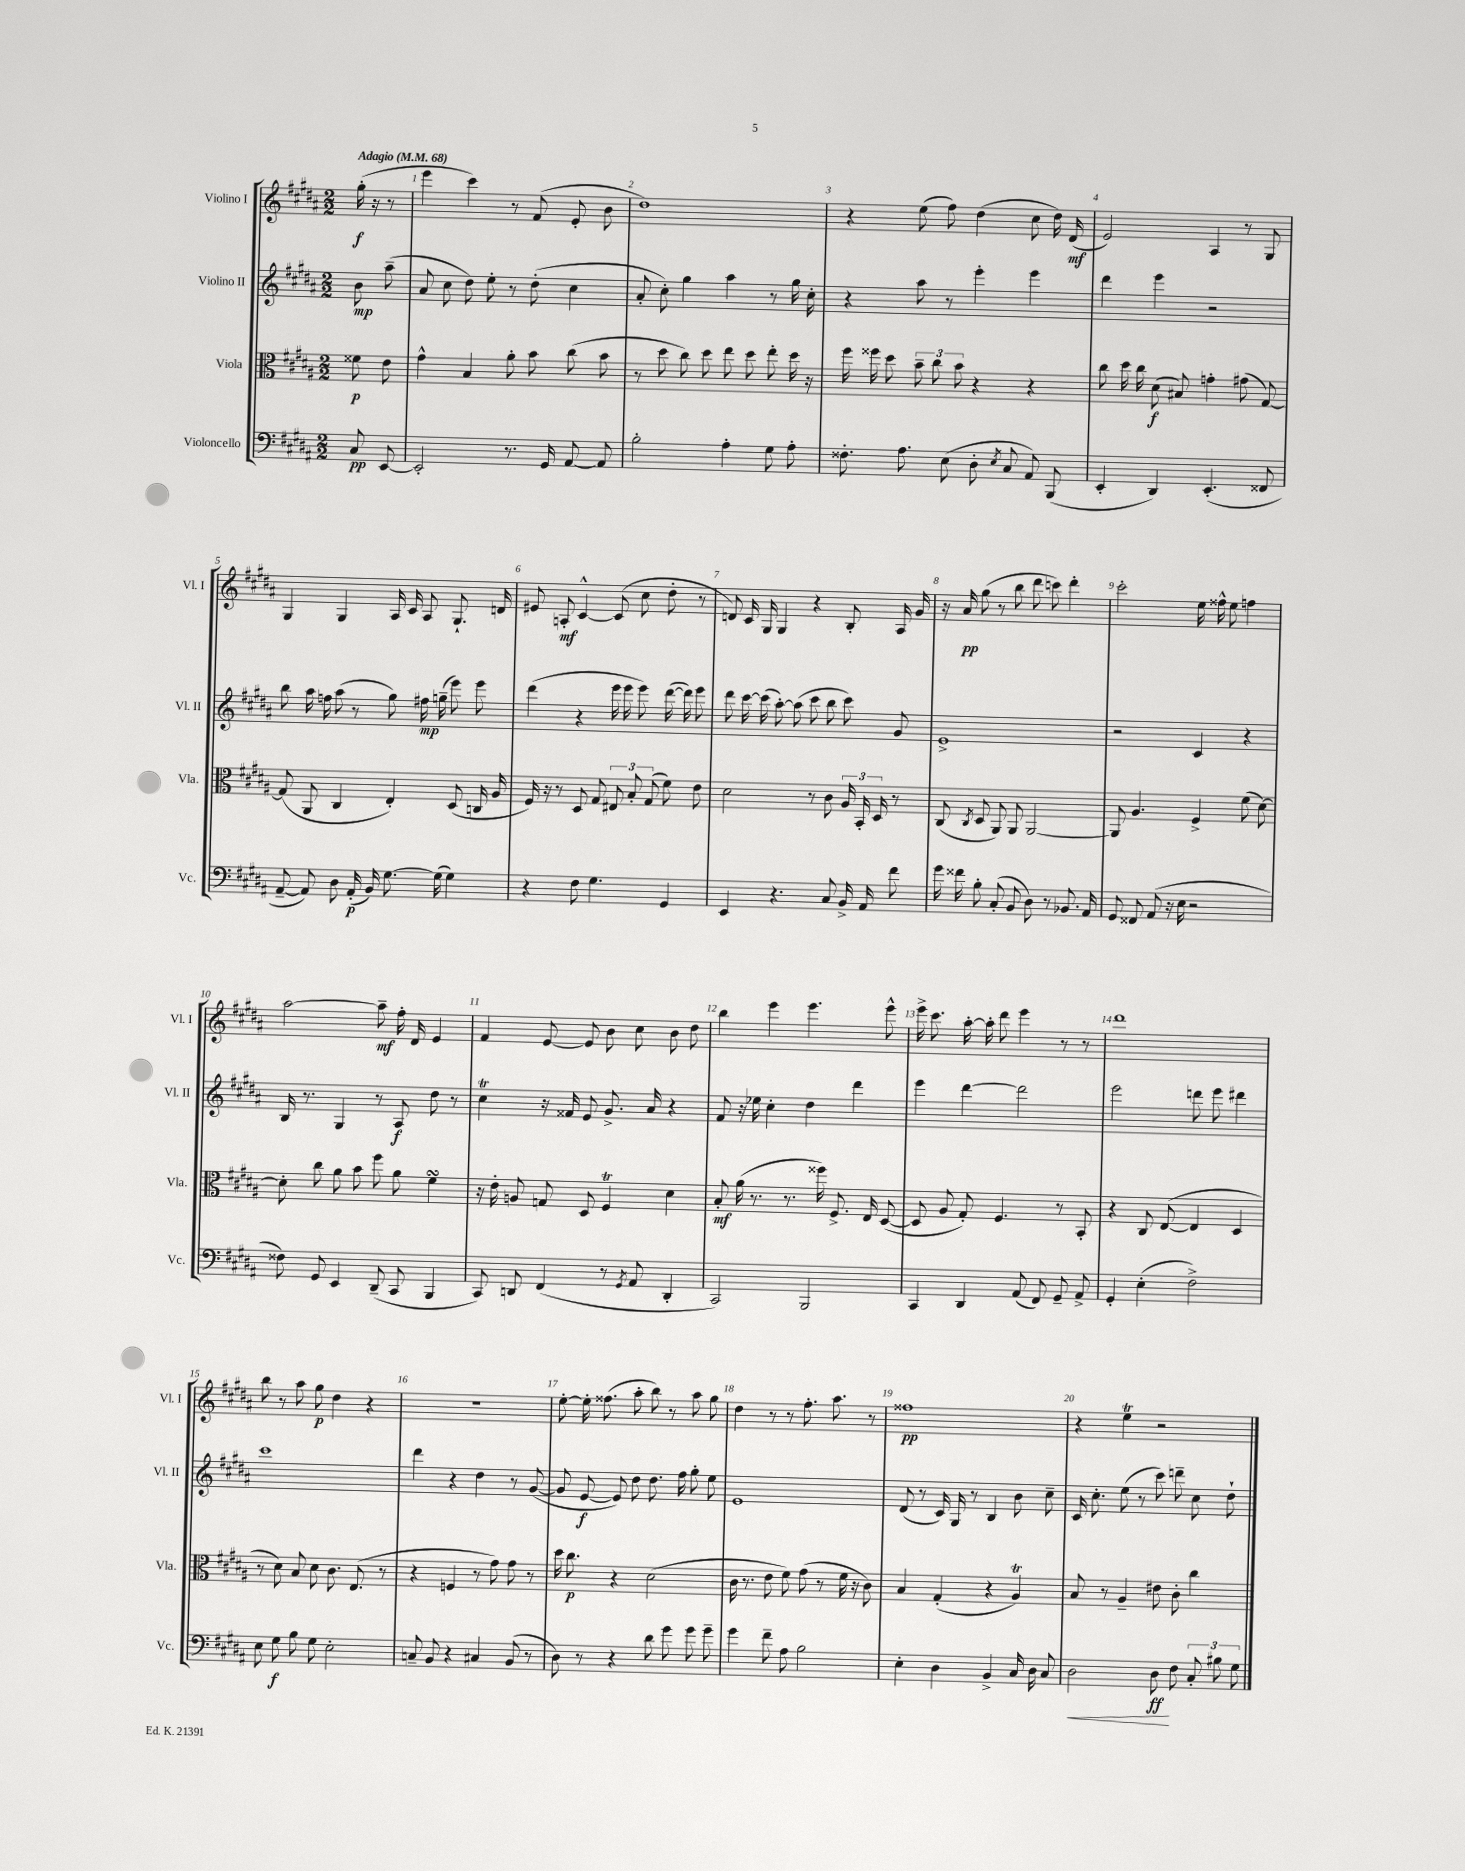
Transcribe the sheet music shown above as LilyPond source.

<<
\new StaffGroup <<
\new Staff = "s0" \with { instrumentName = "Violino I" shortInstrumentName = "Vl. I" } {
    \clef treble \key b \major \numericTimeSignature \time 2/2 \partial 4 \tempo "Adagio" 4 = 68
    \autoBeamOff gis''16-.\f( r16 r8 |
    e'''4 cis'''4) r8 fis'8( e'8-. b'8 |
    dis''1) |
    r4 e''8( fis''8) dis''4( cis''8 dis''16) dis'16\mf( |
    e'2) ais4 r8 gis8 |
    gis4 gis4 ais16 cis'16 ais8 gis8.-! d'16 |
    eis'8 a8-.\mf cis'4~-^ cis'8( cis''8 dis''8-. r8 |
    d'8) cis'16 gis16 gis4 r4 b8-. ais16 gis'16 |
    r16 ais'16\pp gis''8( r8 b''8 dis'''8 c'''8) dis'''4-. |
    cis'''2-. e''16 fisis''16-^ e''8 f''4 |
    ais''2~ ais''8--\mf fis''16-. dis'16 e'4 |
    fis'4 e'8~ e'8 b'8 cis''8 b'8 dis''8 |
    b''4 e'''4 e'''4. e'''8-^ |
    e'''16-> cis'''8. ais''16~-. ais''16-. dis'''8 e'''4 r8 r8 |
    dis'''1 |
    b''8 r8 ais''8 gis''8\p dis''4 r4 |
    R1 |
    e''8~-. e''16-. fisis''8.( ais''8-. b''8) r8 ais''8 gis''8 |
    dis''4 r8 r8 fis''8.-. ais''8. r8 |
    fisis''1\pp |
    r4 e''4\trill r2 \bar "|." |
}
\new Staff = "s1" \with { instrumentName = "Violino II" shortInstrumentName = "Vl. II" } {
    \clef treble \key b \major \numericTimeSignature \time 2/2 \partial 4
    \autoBeamOff b'8\mp ais''8--( |
    ais'8 cis''8 dis''8) e''8-. r8 dis''8-.( cis''4 |
    ais'8-. cis''8-.) gis''4 ais''4 r8 gis''16 cis''16-. |
    r4 ais''8 r8 e'''4-. e'''4 |
    dis'''4 e'''4 r2 |
    b''8 ais''16 f''16 ais''8( r8 gis''8) fis''16\mp g''16--( e'''8) e'''8 |
    dis'''4( r4 e'''16 e'''16 e'''8) dis'''16~( dis'''16) e'''8 |
    dis'''8 cis'''16~ cis'''16( ais''8~-.) ais''8( cis'''8 b''8 cis'''8) gis'8 |
    e'1-> |
    r2 cis'4 r4 |
    b16 r8. gis4 r8 ais8\f dis''8 r8 |
    cis''4\trill r16 fisis'16 e'8 gis'8.-> ais'16 r4 |
    fis'8 r16 ees''16 cis''4-. dis''4 dis'''4 |
    e'''4 dis'''4~ dis'''2 |
    e'''2 d'''8 e'''8 dis'''4 |
    cis'''1 |
    dis'''4 r4 dis''4 r8 gis'8~( |
    gis'8 e'8~\f e'8) dis''8 dis''8. fis''16 gis''8-. e''8 |
    e'1 |
    dis'8( r8 cis'16) gis16 r8 b4 b'8 cis''8-- |
    cis'16 cis''8.-. e''8( r8 cis'''8) d'''8-- cis''8 dis''8-! \bar "|." |
}
\new Staff = "s2" \with { instrumentName = "Viola" shortInstrumentName = "Vla." } {
    \clef alto \key b \major \numericTimeSignature \time 2/2 \partial 4
    \autoBeamOff fisis'8\p e'8 |
    gis'4-^ b4 ais'8-. b'8 cis''8( b'8 |
    r8 dis''8 cis''8) dis''8 e''8 dis''8 e''8-. dis''16 r16 |
    fis''16 fisis''16 dis''8 \tuplet 3/2 { b'8-- cis''8 b'8 } r4 r4 |
    cis''8 dis''16 cis''16 dis'8\f( bis8) g'4-. gis'8( gis8~) |
    gis8( ais,8 cis4 e4-.) dis8( c16 ais16 |
    fis16) r16 r8 dis8 gis8 \tuplet 3/2 { eis8 b8-. gis8( } fis'8) e'8 |
    dis'2 r8 cis'8 \tuplet 3/2 { ais16 b,16-. dis16 } r8 |
    cis8( \acciaccatura { cis8 } dis8 ais,8) ais,8 ais,2~ |
    ais,8 ais4. fis4-> fis'8( dis'8~) |
    dis'8-. cis''8 ais'8 b'8 fis''8 ais'8 fis'4\turn |
    r16 e'16-. a8 g8 dis8 fis4\trill dis'4 |
    b8-.\mf ais'16( r8. r8. fisis''16) fis8.-> e16 dis8~( |
    dis8 ais8 gis8-.) fis4. r8 b,8-. |
    r4 cis8 e8~( e4 dis4 |
    r8 dis'8) b8 dis'8 cis'8. e8.( r8 |
    r4 f4 r8 gis'8) gis'8 r8 |
    dis''16 cis''8.\p r4 dis'2( |
    cis'16 r8. e'8 fis'8) gis'8( r8 fis'16 r16 cis'8) |
    b4 gis4-.( r4 ais4\trill) |
    b8 r8 ais4-- eis'8 cis'8-. cis''4 \bar "|." |
}
\new Staff = "s3" \with { instrumentName = "Violoncello" shortInstrumentName = "Vc." } {
    \clef bass \key b \major \numericTimeSignature \time 2/2 \partial 4
    \autoBeamOff cis8\pp e,8~ |
    e,2-. r8. gis,16 ais,8~ ais,8 |
    b2-. ais4-. gis8 ais8-. |
    fisis8.-. ais8. e8( dis8-. \acciaccatura { e8 } cis8 ais,8) b,,8( |
    e,4-. dis,4) e,4.-.( fisis,8 |
    ais,8~-- ais,8) dis8 ais,16-.\p( b,16) gis8.~ gis16( gis4) |
    r4 fis8 gis4. gis,4 |
    e,4 r4. cis8 b,16-> ais,16 fis'8 |
    gis'16 fisis'16 b8-. cis8-.( b,8 dis8) r8 bes,8. ais,16 |
    gis,8 fisis,8 ais,8( r16 e16 r2 |
    fisis8) gis,8 e,4 dis,8--( cis,8 b,,4 |
    cis,8) d,8 fis,4( r8 \acciaccatura { gis,8 } ais,8 d,4-. |
    cis,2) b,,2 |
    cis,4 dis,4 ais,8( fis,8) gis,8-- ais,8-> |
    gis,4-. e4-.( fis2->) |
    e8 gis8\f b8 gis8 e2-. |
    c8-- b,8 r4 cis4 b,8( r8 |
    dis8) r8 r4 dis'8 gis'8 gis'8 gis'8-- |
    gis'4 fis'8-- ais8 b2 |
    e4-. dis4 b,4-> cis16 dis16 cis8 |
    dis2\< dis8\ff\! fis8 \tuplet 3/2 { cis8-. bis8 gis8 } \bar "|." |
}
>>
>>
\layout { \context { \Score \override BarNumber.break-visibility = ##(#f #t #t) barNumberVisibility = #all-bar-numbers-visible } }
